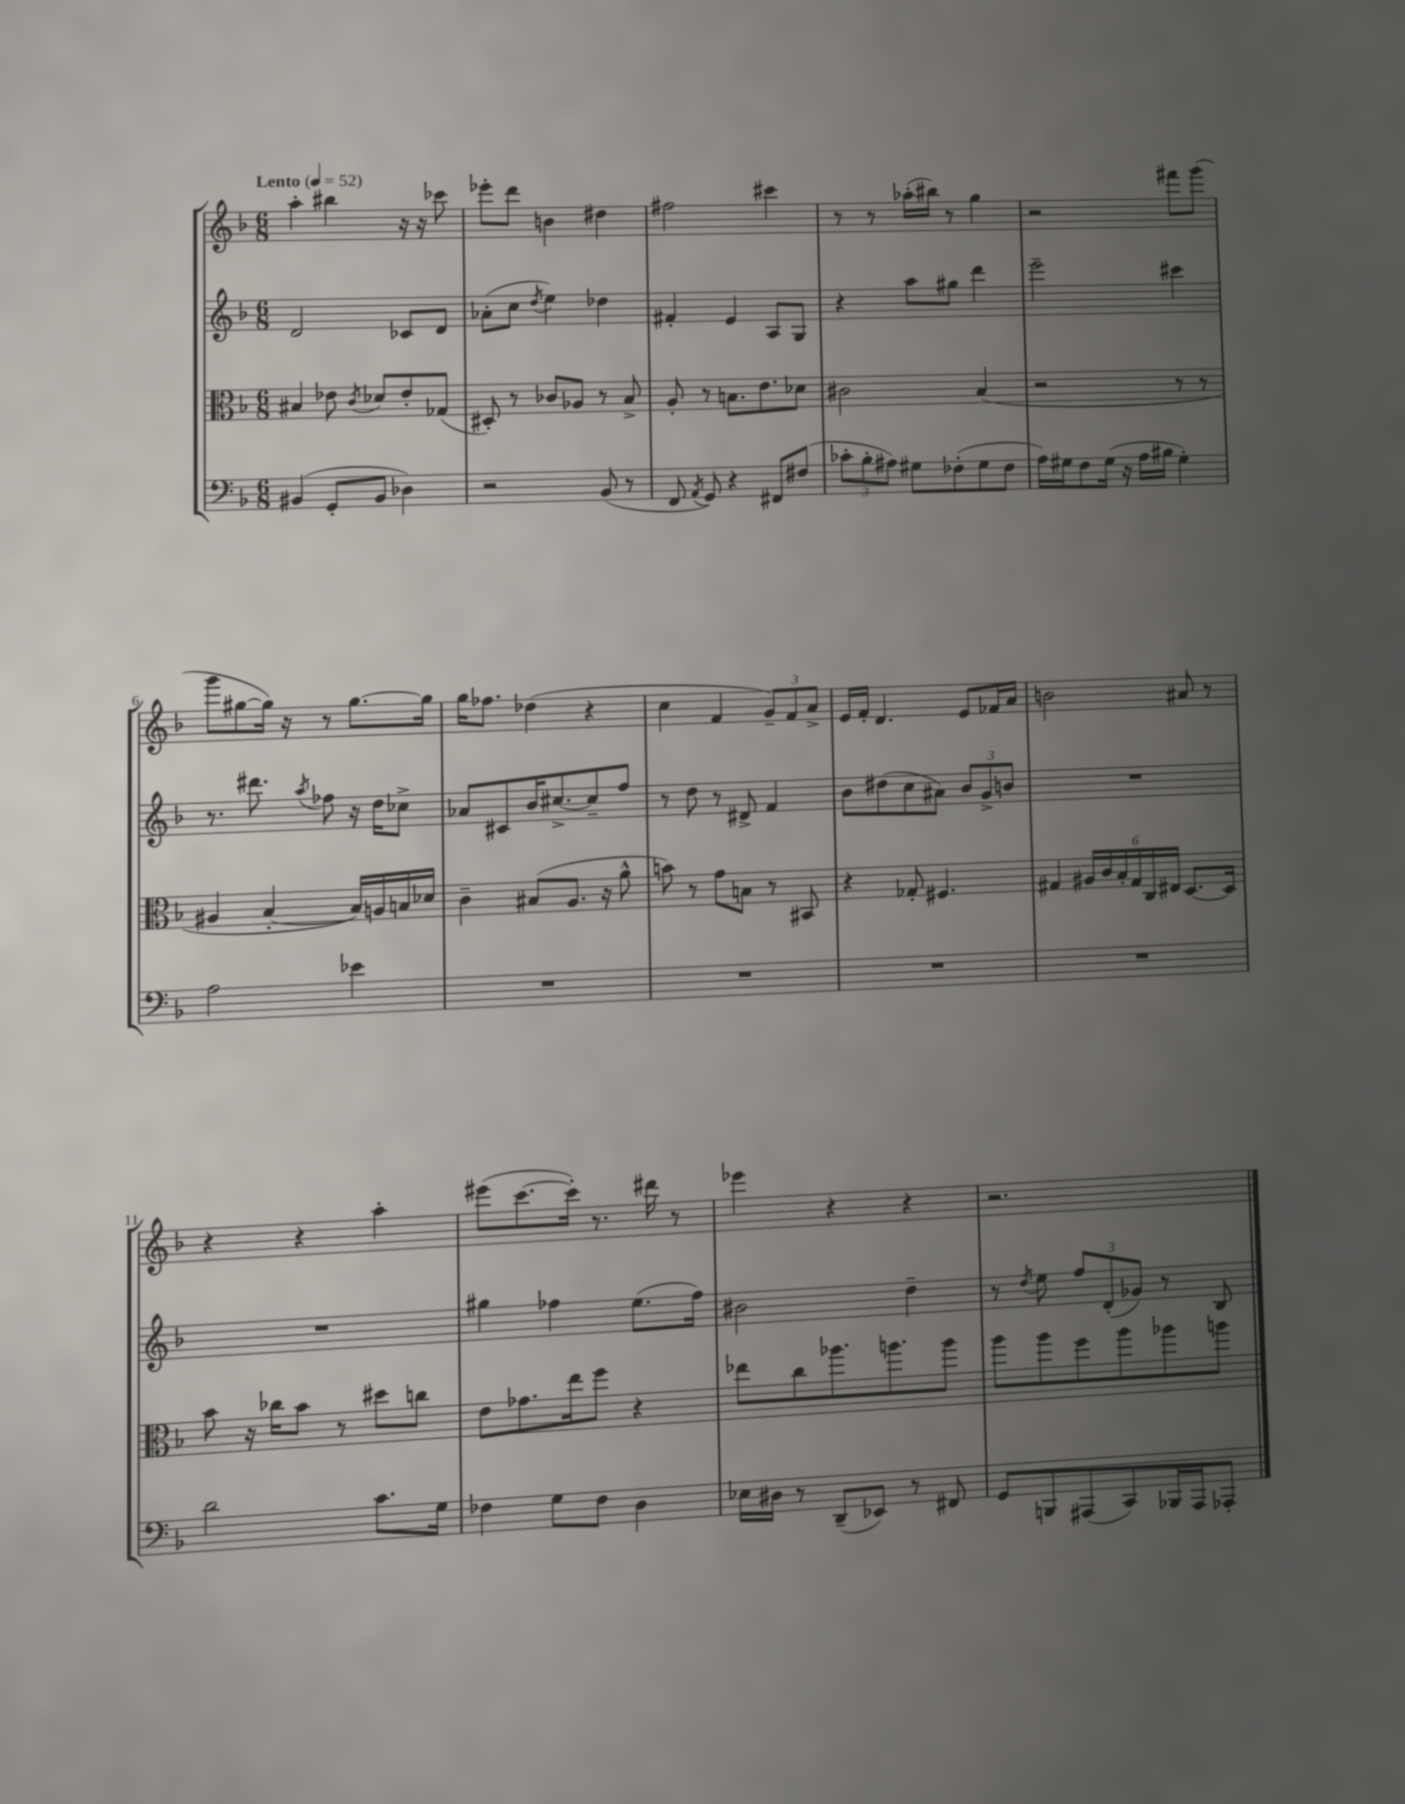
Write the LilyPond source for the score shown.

<<
\new StaffGroup <<
\new Staff = "s0" {
    \clef treble \key f \major \numericTimeSignature \time 6/8 \tempo "Lento" 4 = 52
    \autoBeamOff a''4-. bis''4 r16 r16 ces'''8 |
    ees'''8[-. d'''8] b'4 dis''4 |
    fis''2 cis'''4 |
    r8 r8 aes''16[-.( bis''16]) r8 g''4 |
    r2 fis'''8[ g'''8]( |
    g'''8[ gis''8~ gis''16]) r16 r8 gis''8.[~ gis''16] |
    g''16[ fes''8.] des''4( r4 |
    c''4 f'4 \tuplet 3/2 { g'8[--) f'8 a'8]-> } |
    e'16[ f'16]-. d'4. e'8[ fes'16 a'16] |
    b'2 ais'8 r8 |
    r4 r4 a''4-. |
    eis'''8[( c'''8.~ c'''16]-.) r8. dis'''16 r8 |
    ees'''4 r4 r4 |
    r2. \bar "|." |
}
\new Staff = "s1" {
    \clef treble \key f \major \numericTimeSignature \time 6/8
    \autoBeamOff d'2 ces'8[ d'8] |
    aes'8[-.( c''8] \acciaccatura { d''8 } e''4) des''4 |
    fis'4-. e'4 a8[ g8] |
    r4 a''8[ gis''8] d'''4 |
    e'''2-- cis'''4 |
    r8. dis'''8. \acciaccatura { a''8 } fes''8 r16 d''16[ ces''8]-> |
    aes'8[ cis'8 bes'16 cis''8.~-> cis''8-- f''8] |
    r8 d''8 r8 dis'8-> f'4 |
    bes'8[ dis''8( c''8 ais'8]) \tuplet 3/2 { bes'8[ g'8-> b'8] } |
    R2. |
    R2. |
    gis''4 fes''4 e''8.[( fes''16]) |
    bis'2 d''4-- |
    r8 \acciaccatura { d''8 } e''8 \tuplet 3/2 { f''8[ d'8-.( ges'8]) } r8 bes8 \bar "|." |
}
\new Staff = "s2" {
    \clef alto \key f \major \numericTimeSignature \time 6/8
    \autoBeamOff bis4 ees'8 \acciaccatura { c'8 } des'8[ ees'8-. ges8]( |
    dis8-.) r8 ces'8[ aes8] r8 bes8-> |
    a8-. r8 b8.[ e'8. des'8] |
    cis'2 bes4( |
    r2 r8 r8 |
    ais4 bes4~-. bes16[) a16 b16 des'16] |
    c'4-- bis8[( a8.] r16 a'8-^ |
    b'8) r8 g'8[ b8] r8 bis,8 |
    r4 ges8-. fis4. |
    gis4 \tuplet 6/4 { ais16[ c'16 bes16-. gis16 c16 eis16] } d8.[~ d16] |
    bes'8 r16 ces''16[ bes'8] r8 dis''8[ c''8] |
    e'8[ ges'8. e''16 f''8] r4 |
    ees''8[ c''8 aes''8. a''8. a''8] |
    a''8[ a''8 f''8 a''8 aes''8 a''8] \bar "|." |
}
\new Staff = "s3" {
    \clef bass \key f \major \numericTimeSignature \time 6/8
    \autoBeamOff bis,4( g,8[-. bis,8] des4) |
    r2 bes,8( r8 |
    f,8 \acciaccatura { a,8 } g,8) r4 fis,8[ fis8]( |
    \tuplet 3/2 { ces'8[-. bes8-. ais8]) } gis8[ fes8-.( gis8 fes8] |
    a16[) gis16 f8 gis16]( r16 a16[ bis16] gis4-.) |
    a2 ees'4 |
    R2. |
    R2. |
    R2. |
    R2. |
    d'2 c'8.[ g16] |
    fes4 g8[ fes8] d4 |
    ees16[ dis16] r8 d,8[--( ees,8]) r8 fis,8 |
    g,8[ b,,8 ais,,8( c,8) bes,,16 ais,,16 aes,,8]-. \bar "|." |
}
>>
>>
